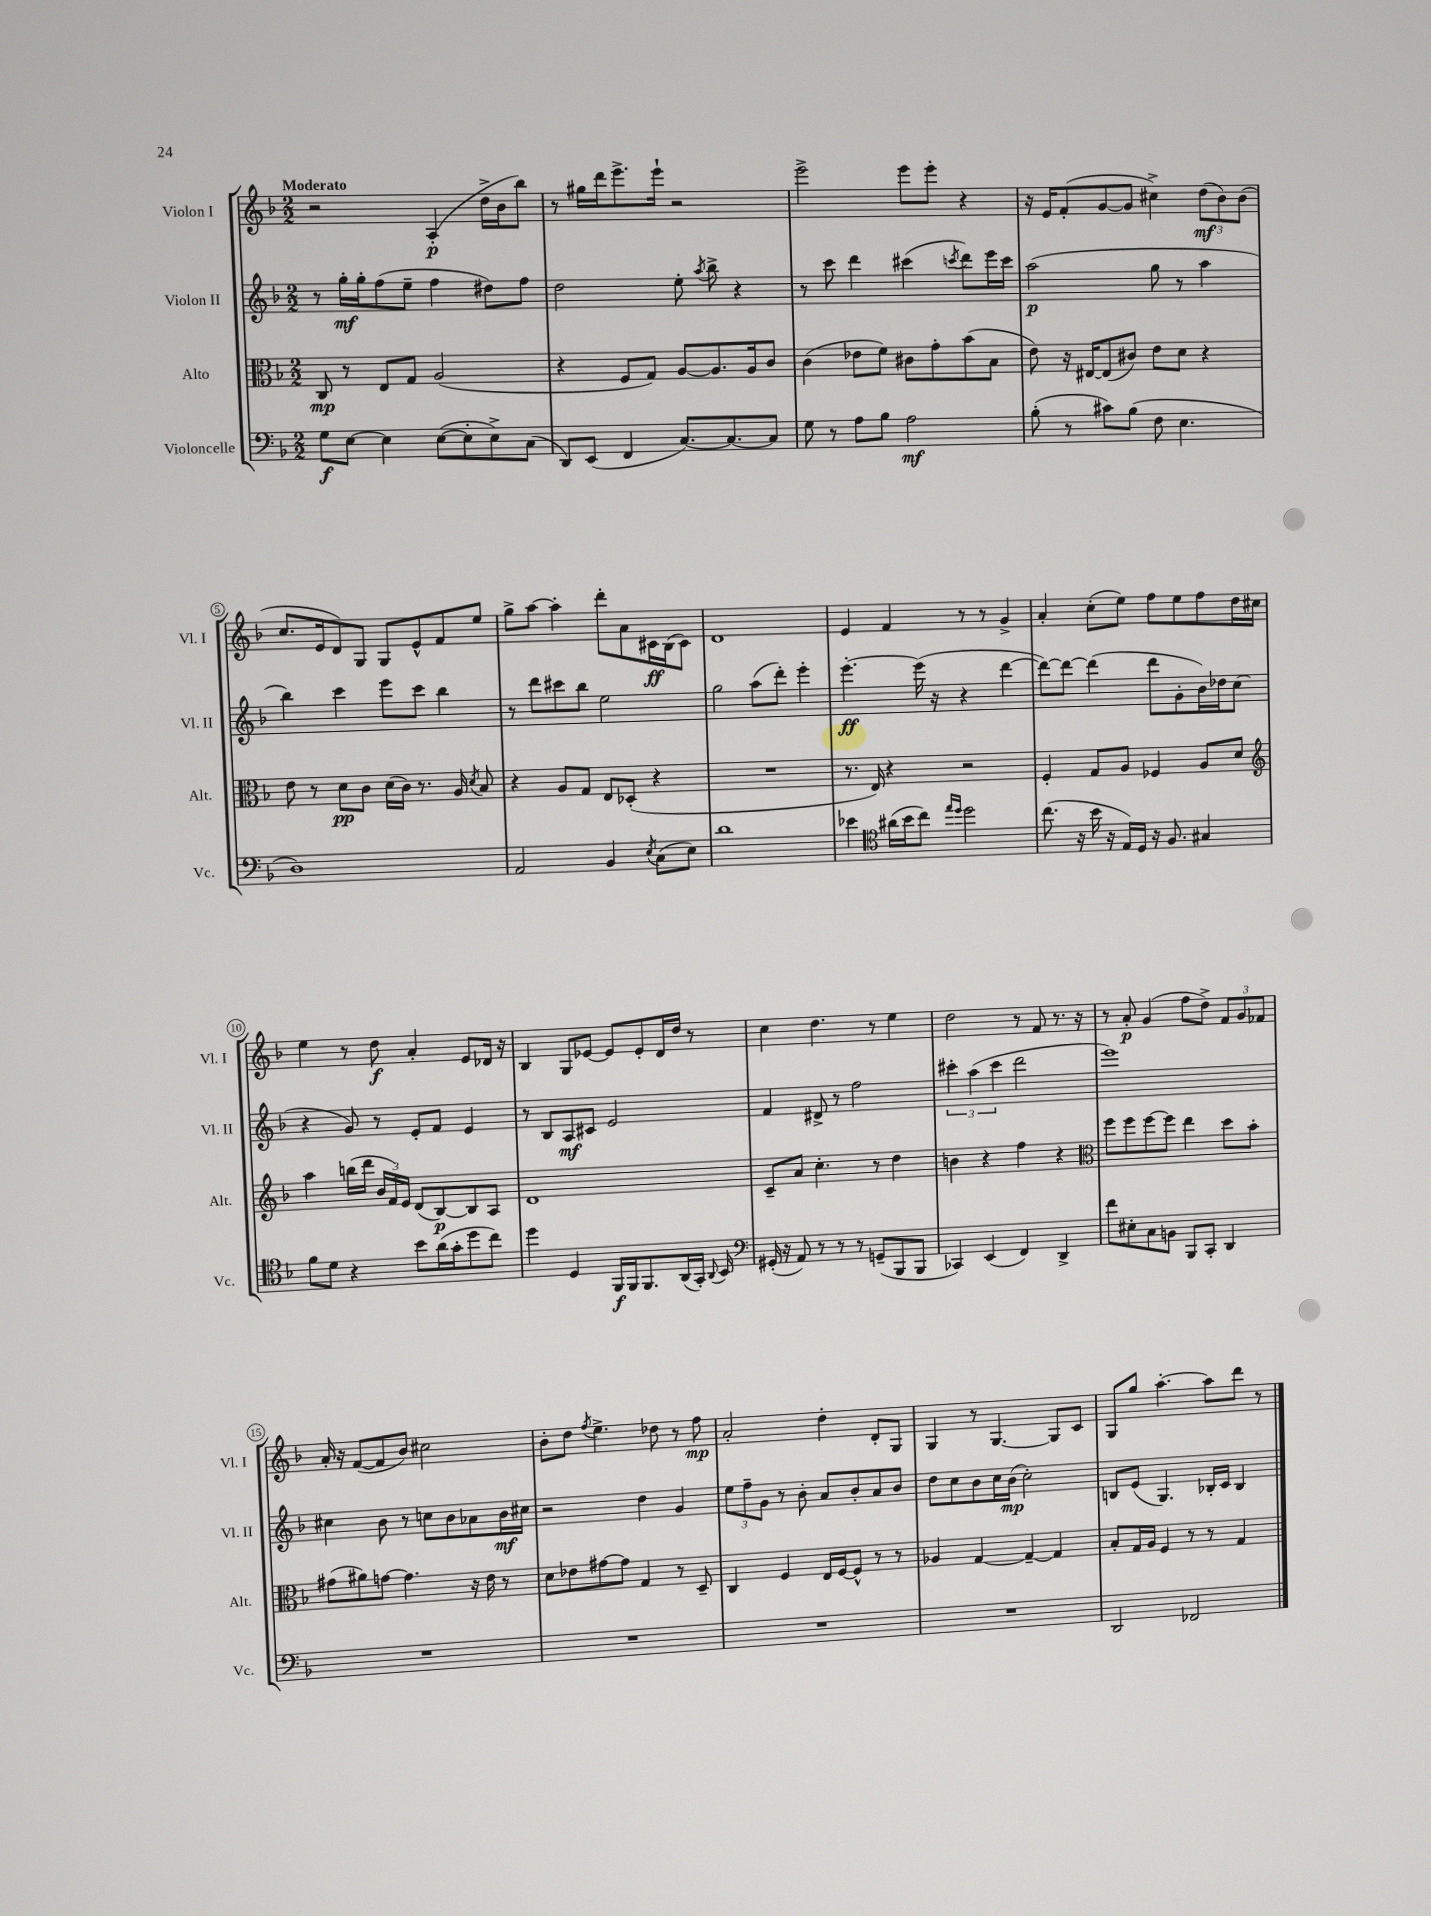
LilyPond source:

<<
\new StaffGroup <<
\new Staff = "s0" \with { instrumentName = "Violon I" shortInstrumentName = "Vl. I" } {
    \clef treble \key f \major \numericTimeSignature \time 2/2 \tempo "Moderato"
    \autoBeamOff r2 a4-.\p( d''16[-> bes'16 bes''8]) |
    r8 gis''16[ d'''16 e'''8.-> e'''16]-! r2 |
    e'''2-> e'''8[ e'''8]-. r4 |
    r16 e'16[ f'8-.( g'8~ g'8] cis''4->) \tuplet 3/2 { d''8[\mf( bes'8) bes'8]( } |
    c''8.[ e'16 d'8) g8] g8[ e'8-^ f'8 e''8] |
    g''8[-> a''8]~ a''4-. d'''8[-. a'8 cis'16\ff bes16( cis'8]) |
    d'1 |
    e'4 f'4 r8 r8 g'4-> |
    a'4-. c''8[-.( e''8]) f''8[ e''8 f''8 d''16 cis''16] |
    e''4 r8 d''8\f a'4-. e'8[ des'16] r16 |
    bes4 g8[ ees'8]~ ees'8[ ees'8-. d'16 d''16] r8 |
    c''4 d''4. r8 e''4 |
    d''2 r8 f'8 r8. r16 |
    r8 a'8-.\p g'4( f''8[ d''8]->) \tuplet 3/2 { f'8[ g'8 fes'8] } |
    a'16-. r16 f'8[~( f'8 bes'8]) cis''2 |
    bes'8[-. d''8] \acciaccatura { f''8 } e''4.-> des''8 r8 f''8\mp |
    a'2-. d''4-. d'8[-. g8] |
    g4 r8 g4.~ g8[ c'8] |
    g8[ g''8] a''4.~-. a''8[ d'''8] r8 \bar "|." |
}
\new Staff = "s1" \with { instrumentName = "Violon II" shortInstrumentName = "Vl. II" } {
    \clef treble \key f \major \numericTimeSignature \time 2/2
    \autoBeamOff r8 g''16[-.\mf g''16-. f''8( e''8]-- f''4 dis''8[) f''8] |
    d''2 e''8-. \acciaccatura { a''8 } bes''8-> r4 |
    r8 c'''8 d'''4 cis'''4( \acciaccatura { c'''8 } d'''8[) e'''16 c'''16] |
    a''2\p( g''8 r8 a''4 |
    bes''4) c'''4 e'''8[ c'''8] bes''4 |
    r8 d'''8[ cis'''8 bes''8] e''2 |
    g''2 a''8[( d'''8]-.) e'''4-. |
    e'''4.~-.\ff e'''16( r16 r4 d'''4~ |
    d'''8[~) d'''8]~ d'''4( d'''8[ g'8-. bes'16) des''16 c''8]( |
    r4 g'8) r8 e'8[-. f'8] e'4 |
    r8 bes8[ a8\mf cis'8] e'2 |
    f'4 dis'8-> r8 f''2 |
    \tuplet 3/2 { cis'''4-. a''4( cis'''4 } d'''2 |
    e'''1) |
    cis''4 bes'8 r8 c''8[ bes'8 aes'8 bes'16\mf cis''16] |
    r2 d''4 g'4 |
    \tuplet 3/2 { e''8[ f''8-- g'8] } r8 bes'8-. a'8[ bes'8-. a'8 bes'8] |
    d''8[ c''8 bes'8 c''16 bes'16]\mp( c''2-.) |
    b8[ e'8]( g4.) bes16[-. c'16] bes4 \bar "|." |
}
\new Staff = "s2" \with { instrumentName = "Alto" shortInstrumentName = "Alt." } {
    \clef alto \key f \major \numericTimeSignature \time 2/2
    \autoBeamOff c8\mp r8 e8[ g8] a2( |
    r4 f8[ g8]) a8[~ a8. a16 c'8] |
    c'4( ees'8[ f'8]) cis'8[ g'8-. bes'8( bes8] |
    e'8) r16 eis16[~ eis8( cis'8]) e'8[ d'8] r4 |
    e'8 r8 d'8[\pp c'8] d'16[( c'16]) r8. a16 \acciaccatura { d'8 } bes8 |
    r4 a8[ g8] e8[ des8]-.( r4 |
    R1 |
    r8. e16) r4 r2 |
    f4-. g8[ a8] fes4 a8[ d'8] |
    \clef treble a''4 b''16[( d'''16] \tuplet 3/2 { bes'16[ f'16) e'16] } d'8[( bes8~\p) bes8 a8] |
    d'1 |
    c'8[-- a'8] c''4.-. r8 d''4 |
    b'4 r4 f''4 r4 |
    \clef alto f''8[ f''8 f''8~ f''8] e''4 d''8[ bes'8]-. |
    gis'8[( ais'8) g'8]~ g'4. r16 e'16 r8 |
    d'8[ ees'8 gis'8~ gis'8] g4 r8 d8-- |
    c4 f4 e16[ f16~ f8]-^ r8 r8 |
    aes4 g4~ g4~-- g4 |
    bes8[-. g16 a16] f4 r8 r8 g4 \bar "|." |
}
\new Staff = "s3" \with { instrumentName = "Violoncelle" shortInstrumentName = "Vc." } {
    \clef bass \key f \major \numericTimeSignature \time 2/2
    \autoBeamOff g8[\f e8]~ e4 e8[~( e8-. e8->) c8]( |
    d,8[) e,8]( f,4 c8.[~) c8.~ c8] |
    g8 r8 a8[ bes8] a2\mf |
    bes8-.( r8 cis'8[) bes8]( f8 e4. |
    d1) |
    a,2 bes,4 \acciaccatura { e8 } c8[( e8]) |
    d'1 |
    ees'4 \clef tenor ais'16[( bes'16 c''8]) \grace { e''16[ d''16] } d''2 |
    c''8.( r16 bes'16 r16 e16[) d16] r16 f8. gis4 |
    f'8[ d'8] r4 bes'8[ a'16( g'16-. d''8 c''8]) |
    d''4 d4 f,16[\f f,16 f,8. a,16( g,16]-.) \appoggiatura { a,8 } bes,16 |
    \clef bass gis,16-.( r16 a,8) r8 r8 r8 g,8[--( bes,,8 bes,,8] |
    ces,4) e,4( f,4) d,4-> |
    f'8[ eis8-. c8 b,8] bes,,8[ c,8]-. d,4 |
    R1 |
    R1 |
    R1 |
    R1 |
    d,2 fes,2 \bar "|." |
}
>>
>>
\layout { \context { \Score \override BarNumber.stencil = #(make-stencil-circler 0.1 0.3 ly:text-interface::print) } }
